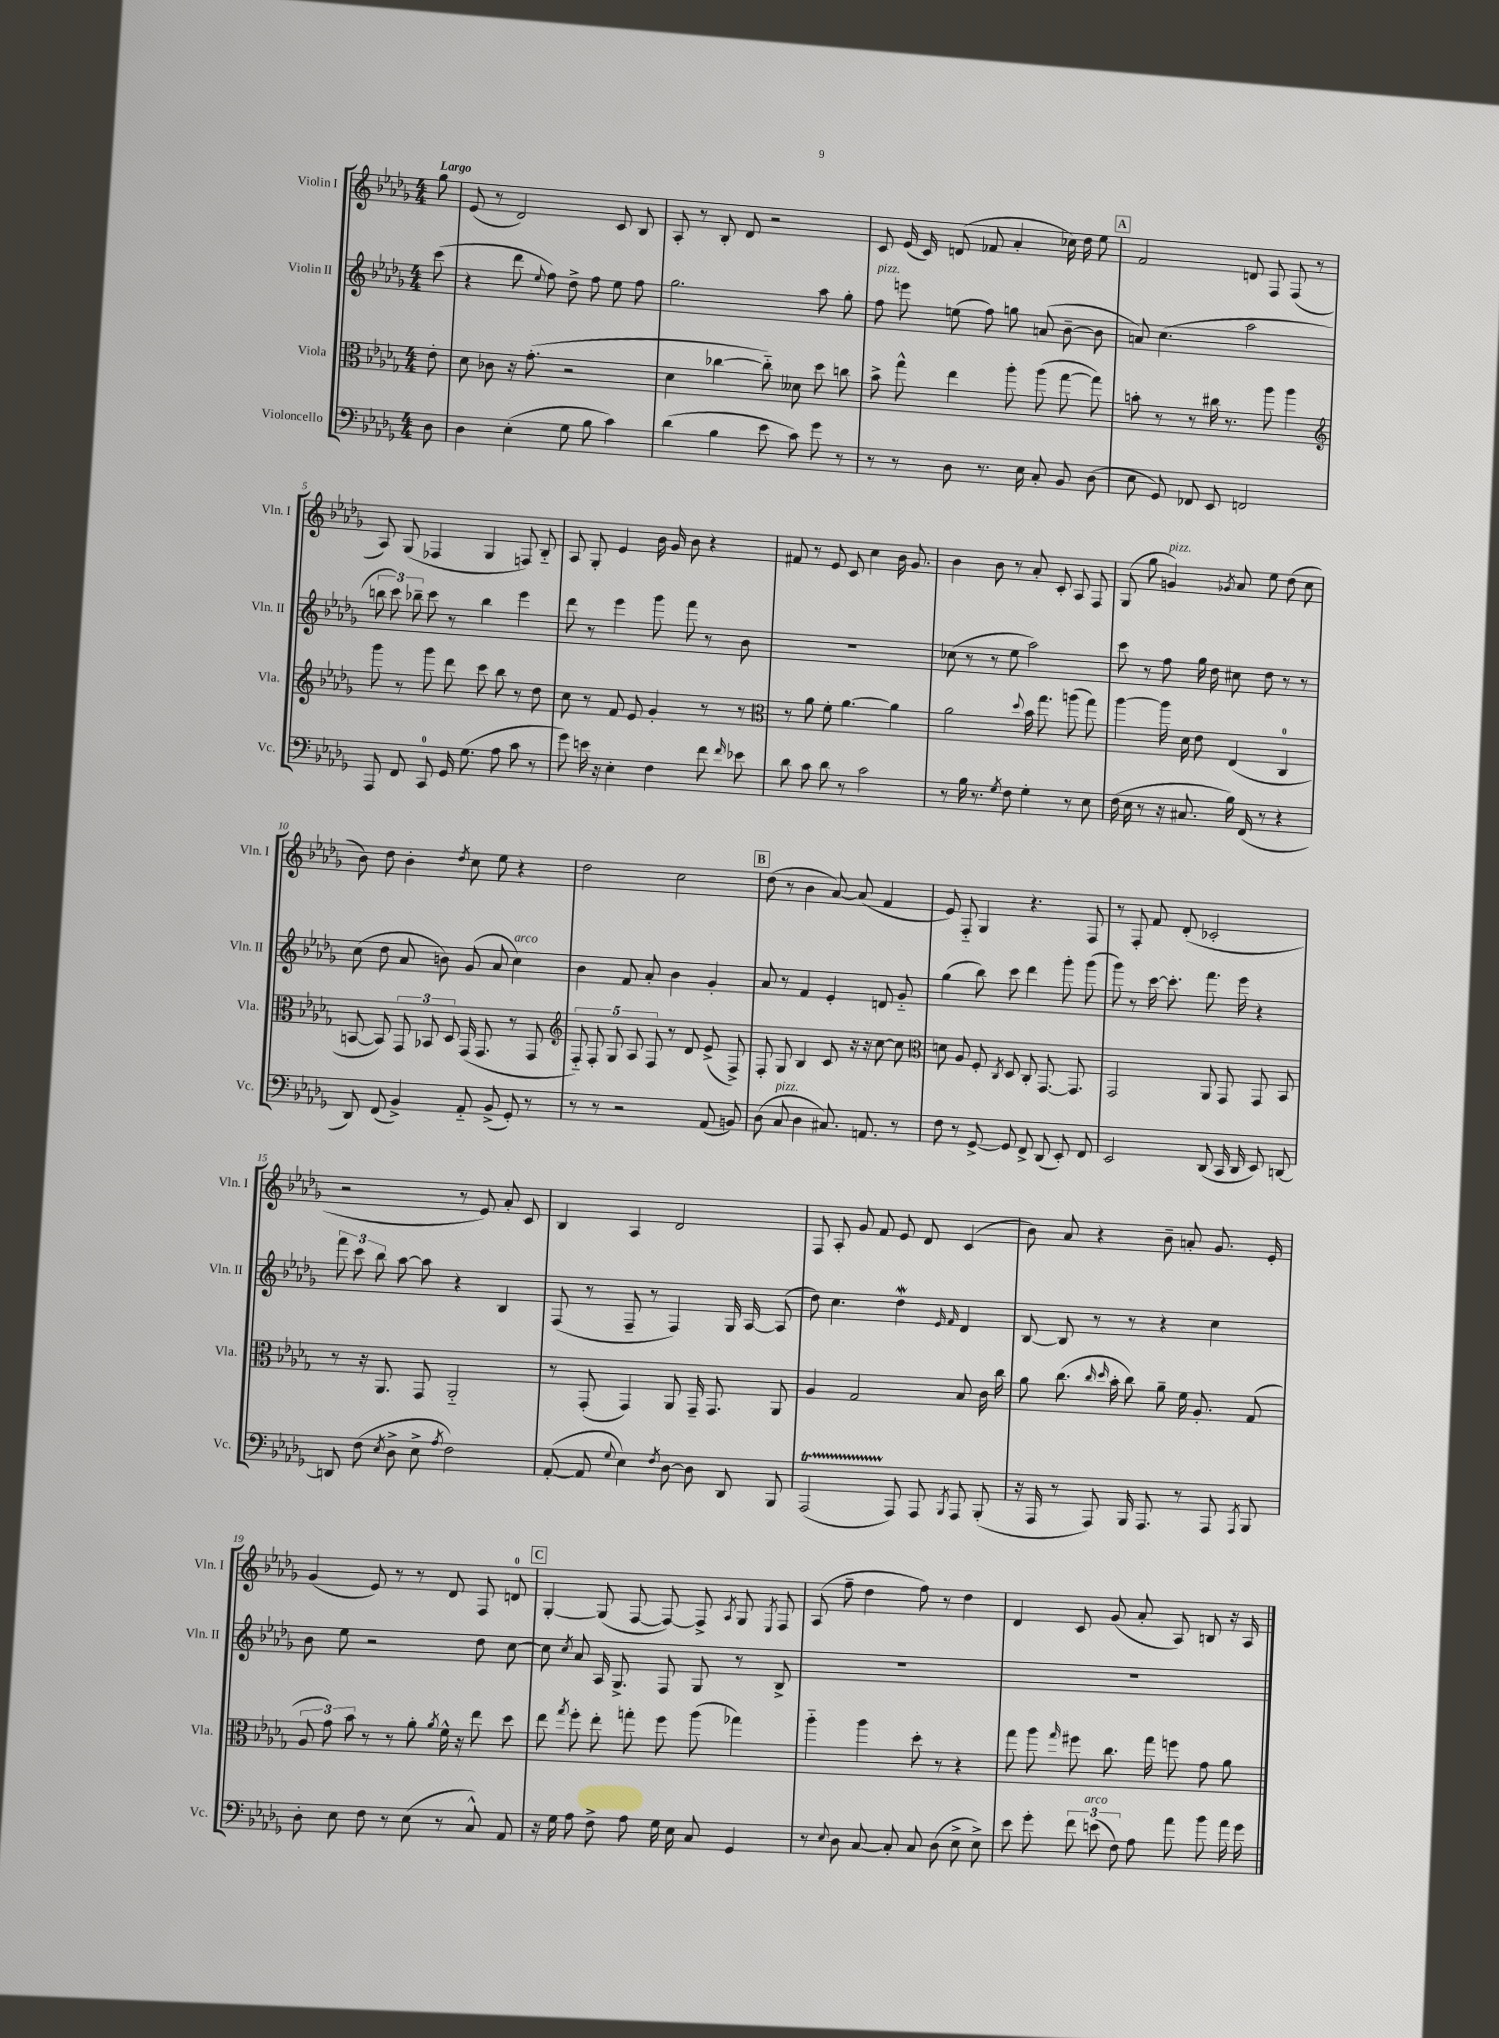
<<
\new StaffGroup <<
\new Staff = "s0" \with { instrumentName = "Violin I" shortInstrumentName = "Vln. I" } {
    \clef treble \key des \major \numericTimeSignature \time 4/4 \partial 8 \tempo "Largo"
    \autoBeamOff ges''8 |
    ees'8( r8 des'2) c'8 bes8 |
    aes8-. r8 bes8-. des'8 r2 |
    c'8 ees'16( c'16) d'8( fes'8 aes'4-. ces''16) des''16 ees''8 |
    \mark \markup { \box "A" } f'2 d'8 f8 f8( r8 |
    aes8) ges8( fes4 ges4 f8) bes8-_ |
    aes8 ges8-. ees'4 bes'16 ges'16 bes'8 r4 |
    fis'8 r8 ees'8 c'8 c''4 bes'16 ges'8. |
    bes'4 bes'8 r8 aes'8-. c'8-. aes8 f8 |
    ges8( ges''8 g'4^\markup { \italic "pizz." }) \acciaccatura { ges'8 } aes'8 ees''8 des''8( c''8 |
    bes'8) des''8 bes'4-. \acciaccatura { des''8 } c''8 ees''8 r4 |
    des''2 c''2 |
    \mark \markup { \box "B" } des''8( r8 bes'4 aes'8~) aes'8( f'4 |
    ees'8) f8-_ ges4 r4. f8 |
    r8 f8-. f'8 des'8-.( ces'2-. |
    r2 r8 ees'8) aes'8-. c'8 |
    bes4 aes4 des'2 |
    f8 aes8-. ges'8 f'8 ees'8 des'8 c'4( |
    bes'8) aes'8 r4 bes'8-- a'8-. ges'8. ees'16-. |
    ges'4( ees'8) r8 r8 des'8 f8 d'8-0 |
    \mark \markup { \box "C" } ges4~-. ges8( f8~ f8~) f8-> \acciaccatura { aes8 } ges8 \acciaccatura { ees8 } f8 |
    aes8( f''8-- des''4 f''8) r8 des''4 |
    des'4 c'8 ges'8( aes'8-. aes8) b8 r16 aes16 \bar "|." |
}
\new Staff = "s1" \with { instrumentName = "Violin II" shortInstrumentName = "Vln. II" } {
    \clef treble \key des \major \numericTimeSignature \time 4/4 \partial 8
    \autoBeamOff c'''8( |
    r4 des'''8 \appoggiatura { ees''8 } f''8) des''8-> f''8 ees''8 f''8 |
    ges''2. aes''8 ges''8-. |
    f''8^\markup { \italic "pizz." } e'''8 e''8( f''8) g''8 a'8( bes'8~-- bes'8 |
    \mark \markup { \box "A" } a'8) c''4.( aes''2 |
    \tuplet 3/2 { b''8 c'''8) bes''8-- } c'''8 r8 bes''4 ees'''4 |
    des'''8 r8 ees'''4 ges'''8 f'''8 r8 bes'8 |
    R1 |
    ces''8( r8 r8 ees''8 aes''2) |
    c'''8 r8 f''8 ges''16 des''16 cis''8 des''8 r8 r8 |
    c''8( des''8 aes'8 b'8) ges'8( aes'8 c''4^\markup { \italic "arco" }) |
    bes'4 f'8 aes'8-. bes'4 ges'4-. |
    \mark \markup { \box "B" } aes'8 r8 f'4 ees'4-. d'8 ges'8-_ |
    ges''4( bes''8) c'''8 des'''4 ges'''8-. ges'''8( |
    ges'''8) r8 c'''16~ c'''8.-. f'''8. ees'''16 r4 |
    \tuplet 3/2 { f'''8 c'''8 bes''8 } aes''8~ aes''8 r4 bes4 |
    f8( r8 f8-- r8 f4) ges16 aes16~ aes8( |
    des''8) c''4. des''4\mordent \grace { ees'16 f'16 } des'4 |
    bes8~ bes8 r8 r8 r4 c''4 |
    bes'8 ees''8 r2 des''8 c''8~ |
    \mark \markup { \box "C" } c''8 \acciaccatura { c''8 } aes'8 aes16 ges8.-> f8 ges8 r8 bes8-> |
    R1 |
    R1 \bar "|." |
}
\new Staff = "s2" \with { instrumentName = "Viola" shortInstrumentName = "Vla." } {
    \clef alto \key des \major \numericTimeSignature \time 4/4 \partial 8
    \autoBeamOff ees'8-. |
    des'8 ces'8 r16 ges'8.-.( r2 |
    des'4 ces''4~ ces''8-_) deses'8 des''8 c''8 |
    bes'8-> ges''8-^ ees''4 aes''8-. aes''8( ges''8~ ges''8) |
    \mark \markup { \box "A" } b'8-. r8 r8 cis''16 r8. aes''8 aes''4 |
    \clef treble ges'''8 r8 ges'''8 des'''8 c'''8 bes''8 r8 des''8 |
    c''8 r8 f'8 ees'8 ges'4-. r8 r8 |
    \clef alto r8 aes'8 f'8-. aes'4.~ aes'4 |
    aes'2 \appoggiatura { des''8 } bes'16 ges''8. a''8( ges''8) |
    aes''4~ aes''16 des'16 ees'8 ees4( c4-0 |
    b,8~ b,8) \tuplet 3/2 { ges,8 bes,8 des8 } ges,16( ges,8. r8 ges,8 |
    \clef treble \tuplet 5/4 { f8-_) f8-. ges8 aes8 f8 } r8 des'8 ees'8->( f8->) |
    \mark \markup { \box "B" } f8-. ges8 bes4 c'8 r16 r16 c''8~ c''8 |
    \clef alto d'8 aes8 f8-. \acciaccatura { c8 } des8 c8-. ges,8.~ ges,8. |
    ges,2 aes,8 ges,8 ges,8 bes,8 |
    r8 r16 aes,8. ges,8 aes,2-_ |
    r8 ges,8-.( ges,4) aes,8 ges,16-- ges,8. aes,8 |
    aes4 ges2 bes8 c'16 c''16 |
    aes'8 c''8.( \grace { c''16 des''16 } bes'16-. c''8) aes'8-- f'16 aes8.-. ges8( |
    \tuplet 3/2 { aes8 ges'8) bes'8 } r8 r8 aes'8-. \acciaccatura { aes'8 } f'16-^ r16 ees''8 des''8 |
    \mark \markup { \box "C" } ees''8 \acciaccatura { ges''8 } f''8-. ees''8-. g''8-. f''8 aes''8( ges''4) |
    aes''4-_ aes''4 des''8-. r8 r4 |
    ges''8 aes''8 \grace { ges''16 } fis''8 c''8. ges''16 f''8 ges'8 aes'8 \bar "|." |
}
\new Staff = "s3" \with { instrumentName = "Violoncello" shortInstrumentName = "Vc." } {
    \clef bass \key des \major \numericTimeSignature \time 4/4 \partial 8
    \autoBeamOff des8 |
    des4 ees4-.( ges8 bes8 c'4) |
    des'4( bes4 ees'8 c'8) ges'8 r8 |
    r8 r8 des8 r8. ees16 c8-. bes,8 des8( |
    \mark \markup { \box "A" } ees8 ges,8) fes,8 ees,8 f,2 |
    aes,,8 f,8 c,8-0 ges,16 ges8.( aes8 c'8 r8 |
    ges'8) e'16 r16 ees4-. f4 f'8 \grace { f'16 } ees'8 |
    des'8 c'8 des'8 r8 c'2 |
    r8 bes16 r8. \acciaccatura { ges8 } f8 ges4-. r8 ees8 |
    f16( ees16 r8 r16 cis8. bes16) f,16( r8 r4 |
    des,8) f,8( bes,4->) aes,8-_ bes,8->( ges,8-.) r8 |
    r8 r8 r2 aes,8( b,8) |
    \mark \markup { \box "B" } des8( c8^\markup { \italic "pizz." } des4 cis8.) a,8. r8 |
    f8 r8 ges,8~-> ges,8 f,8-> des,8( ees,8-.) f,8 |
    ees,2 des,8( c,16 des,16 ees,8) d,8~ |
    d,8 f8( \acciaccatura { ees8 } des8-> ees8-> \acciaccatura { aes8 } f2) |
    aes,8~-.( aes,8 \appoggiatura { ges8 } ees4) \acciaccatura { f8 } des8~ des8 des,8 bes,,8 |
    aes,,2\startTrillSpan( aes,,8\stopTrillSpan) aes,,8 \acciaccatura { bes,,8 } aes,,8 bes,,8-.( |
    r16 aes,,16 r8 aes,,8) bes,,16 aes,,8. r8 aes,,8 \acciaccatura { aes,,8 } bes,,8 |
    des8-. ees8 f8 r8 ees8( r8 c8-^) aes,8 |
    \mark \markup { \box "C" } r16 ges16 aes8 f8-> aes8 ges16 ees16 c8 ges,4 |
    r8 \appoggiatura { ees8 } des8 c8~ c8-. c8 des8( ees8-> ees8->) |
    ees'8 ges'8-. \tuplet 3/2 { f'8 e'8^\markup { \italic "arco" }( f8) } aes8 aes'8 bes'8 aes'16 ges'16 \bar "|." |
}
>>
>>
